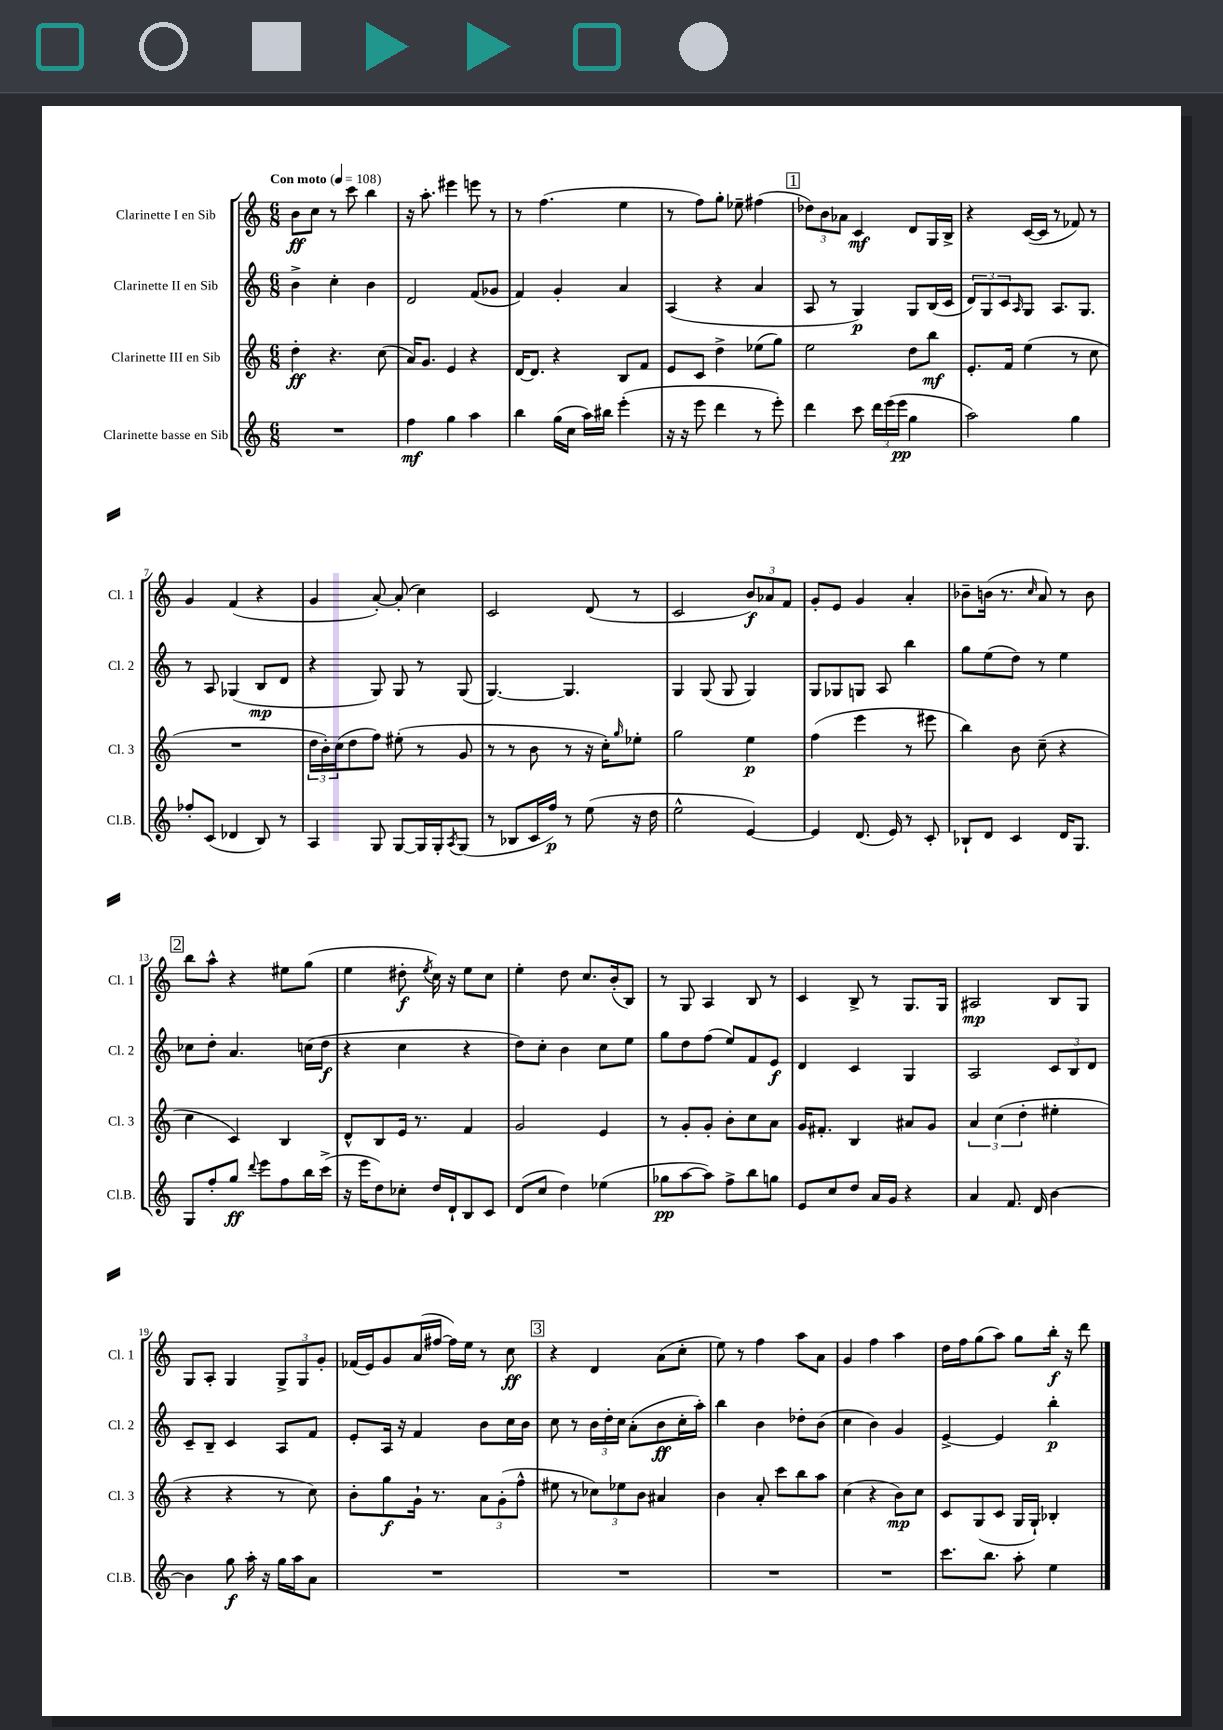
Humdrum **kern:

**kern	**dynam	**kern	**dynam	**kern	**dynam	**kern	**dynam
*part4	*part4	*part3	*part3	*part2	*part2	*part1	*part1
*staff4	*staff4	*staff3	*staff3	*staff2	*staff2	*staff1	*staff1
*I"Clarinette basse en Sib	*	*I"Clarinette III en Sib	*	*I"Clarinette II en Sib	*	*I"Clarinette I en Sib	*
*I'Cl.B.	*	*I'Cl. 3	*	*I'Cl. 2	*	*I'Cl. 1	*
*clefG2	*	*clefG2	*	*clefG2	*	*clefG2	*
*k[]	*	*k[]	*	*k[]	*	*k[]	*
*M6/8	*	*M6/8	*	*M6/8	*	*M6/8	*
*MM108	*	*MM108	*	*MM108	*	*MM108	*
=1	=1	=1	=1	=1	=1	=1	=1
!	!	!	!	!	!	!LO:TX:a:B:t=Con moto	!
2.r	.	4dd'\	ff	4b^\	.	8b\L	ff
.	.	.	.	.	.	8cc\J	.
.	.	4.r	.	4cc'\	.	8r	.
.	.	.	.	.	.	8ccc\	.
.	.	.	.	4b\	.	4bb\	.
.	.	(8cc\	.	.	.	.	.
=2	=2	=2	=2	=2	=2	=2	=2
4ff\	mf	16a/KL)	.	2d/	.	16r	.
.	.	8.g/J	.	.	.	8.aa'\	.
4gg\	.	4e/	.	.	.	4eee#X\	.
4aa\	.	4r	.	(8f/L	.	8eeen\	.
.	.	.	.	8g-X/J	.	8r	.
=3	=3	=3	=3	=3	=3	=3	=3
4bb\	.	[16d/KL	.	4f/)	.	8r	.
.	.	8.d/J]	.	.	.	.	.
.	.	.	.	.	.	(4.ff\	.
(16gg\LL	.	4r	.	4g'/	.	.	.
16cc\JJ	.	.	.	.	.	.	.
16aa\LL)	.	.	.	.	.	.	.
16bb#X\JJ	.	.	.	.	.	.	.
(4eee'\	.	8B/L	.	4a/	.	4ee\	.
.	.	8f/J	.	.	.	.	.
=4	=4	=4	=4	=4	=4	=4	=4
16r	.	8e/L	.	(4A/	.	8r	.
16r	.	.	.	.	.	.	.
8eee\	.	8c/J	.	.	.	8ff\L)	.
4ddd\	.	4dd^\	.	4r	.	8gg'\J	.
.	.	.	.	.	.	8ee-X~\	.
8r	.	(8ee-X\L	.	4a/	.	(4ff#X\	.
8eee'\)	.	8gg\J)	.	.	.	.	.
!!LO:REH:place=s1:t=1
=5	=5	=5	=5	=5	=5	=5	=5
4ddd\	.	2ee\	.	8A/	.	12dd-X\L)	.
.	.	.	.	.	.	12b\	.
.	.	.	.	8r	.	.	.
.	.	.	.	.	.	12a-X\J	.
8ccc\	.	.	.	4G/)	p	4c/	mf
24ddd\LL	.	.	.	.	.	.	.
(24eee\	.	.	.	.	.	.	.
24eee\JJ	pp	.	.	.	.	.	.
4gg\	.	8dd\L	.	8G/L	.	8d/L	.
.	.	8bb\J	mf	(16B/L	.	16G/L	.
.	.	.	.	16c/JJ	.	16B^/JJ	.
=6	=6	=6	=6	=6	=6	=6	=6
2aa\)	.	8.e'/L	.	12d/L)	.	4r	.
.	.	.	.	12G/	.	.	.
.	.	.	.	12c/	.	.	.
.	.	16f/Jk	.	.	.	.	.
.	.	.	.	16qqA/	.	.	.
.	.	(4ee\	.	8G/J	.	([16c/LL	.
.	.	.	.	.	.	16c/JJ]	.
.	.	.	.	8.A/L	.	8r	.
4gg\	.	8r	.	.	.	8f-X/)	.
.	.	.	.	8.G/J	.	.	.
.	.	8cc\	.	.	.	8r	.
!!LO:LB:g=z
=7	=7	=7	=7	=7	=7	=7	=7
8ff-X'/L	.	2.r	.	8r	.	4g/	.
(8c/J	.	.	.	8A/	.	.	.
4d-X/	.	.	.	(4G-X/	.	(4f/	.
8B/)	.	.	.	8B/L	mp	4r	.
8r	.	.	.	8d/J	.	.	.
=8	=8	=8	=8	=8	=8	=8	=8
4A/	.	24dd\LL	.	4r	.	4g/	.
.	.	24b'\)	.	.	.	.	.
.	.	(24cc\J	.	.	.	.	.
.	.	8dd\	.	.	.	.	.
8G/	.	8ff\J)	.	8G/)	.	[8a'/)	.
[8G/L	.	(8ee#X'\	.	8G/	.	(8a'/]	.
16G/L]	.	8r	.	8r	.	4cc\)	.
16G'/J	.	.	.	.	.	.	.
8qA/	.	.	.	.	.	.	.
(8G/J	.	8g/	.	(8G/	.	.	.
=9	=9	=9	=9	=9	=9	=9	=9
8r	.	8r	.	[4.G/)	.	2c/	.
8B-X/L	.	8r	.	.	.	.	.
16c/L	.	8b\	.	.	.	.	.
16ff/JJ)	p	.	.	.	.	.	.
8r	.	8r	.	4.G/]	.	.	.
(8ee\	.	16r	.	.	.	(8d/	.
.	.	16cc'\KL)	.	.	.	.	.
.	.	16qqgg/	.	.	.	.	.
16r	.	8ee-X'\J	.	.	.	8r	.
16dd\	.	.	.	.	.	.	.
=10	=10	=10	=10	=10	=10	=10	=10
2ee^^\	.	2gg\	.	4G/	.	2c/	.
.	.	.	.	(8G/	.	.	.
.	.	.	.	8G/	.	.	.
[4e/)	.	4ee\	p	4G/)	.	12b/L)	f
.	.	.	.	.	.	12a-X/	.
.	.	.	.	.	.	12f/J	.
=11	=11	=11	=11	=11	=11	=11	=11
4e/]	.	(4ff\	.	8G/L	.	8g'/L	.
.	.	.	.	8G-X/	.	8e/J	.
(8.d/	.	4eee\	.	8Gn/J	.	4g/	.
.	.	.	.	8A/	.	.	.
16e/)	.	.	.	.	.	.	.
8r	.	8r	.	4bb\	.	4a'/	.
8c'/	.	8eee#X\	.	.	.	.	.
=12	=12	=12	=12	=12	=12	=12	=12
8B-X`/L	.	4bb\)	.	8gg\L	.	8b-X~\L	.
8d/J	.	.	.	(8ee\	.	(16bn\Jk	.
.	.	.	.	.	.	8.r	.
4c/	.	8b\	.	8dd\J)	.	.	.
.	.	.	.	.	.	16qqcc/	.
.	.	(8cc~\	.	8r	.	8a/)	.
16d/KL	.	4r	.	4ee\	.	8r	.
8.G/J	.	.	.	.	.	.	.
.	.	.	.	.	.	8b\	.
!!LO:LB:g=z
!!LO:REH:place=s1:t=2
=13	=13	=13	=13	=13	=13	=13	=13
8G/L	.	4cc\	.	8cc-X\L	.	8bb\L	.
8ff'/	.	.	.	8dd'\J	.	8aa^^\J	.
8gg/J	ff	4c/)	.	4.a/	.	4r	.
8qqddd/	.	.	.	.	.	.	.
8eee\L	.	.	.	.	.	.	.
8ff\	.	4B/	.	.	.	8ee#X\L	.
16bb\L	.	.	.	(16ccn\LL	.	(8gg\J	.
(16ccc^\JJ	.	.	.	16dd\JJ	f	.	.
=14	=14	=14	=14	=14	=14	=14	=14
16r	.	8d^^/L	.	4r	.	4ee\	.
16eee\KL	.	.	.	.	.	.	.
8dd\)	.	8B/	.	.	.	.	.
8cc-X'\J	.	16e/Jk	.	4cc\	.	8dd#X'\	f
.	.	8.r	.	.	.	.	.
.	.	.	.	.	.	8qee/	.
16dd/LL	.	.	.	.	.	16cc\)	.
16d`/J	.	.	.	.	.	16r	.
8B/	.	4f/	.	4r	.	8ee\L	.
8c/J	.	.	.	.	.	8cc\J	.
=15	=15	=15	=15	=15	=15	=15	=15
(8d/L	.	2g/	.	8dd\L)	.	4ee'\	.
8cc/J	.	.	.	8cc'\J	.	.	.
4dd\)	.	.	.	4b\	.	8dd\	.
.	.	.	.	.	.	8.cc/L	.
(4ee-X\	.	4e/	.	8cc\L	.	.	.
.	.	.	.	.	.	(16b'/k	.
.	.	.	.	8ee\J	.	8B/J)	.
=16	=16	=16	=16	=16	=16	=16	=16
8gg-X\L	pp	8r	.	8gg\L	.	8r	.
[8aa\	.	8g'/L	.	8dd\	.	8G/	.
8aa\J])	.	8g'/J	.	(8ff\J	.	4A/	.
8ff^\L	.	8b'\L	.	8ee/L)	.	.	.
8bb\	.	8cc\	.	8f/	.	8B/	.
8ggn\J	.	8a\J	.	8e/J	f	8r	.
=17	=17	=17	=17	=17	=17	=17	=17
8e/L	.	16g/KL	.	4d/	.	4c/	.
.	.	8.f#X'/J	.	.	.	.	.
8cc/	.	.	.	.	.	.	.
8dd/J	.	4B/	.	4c/	.	8B^/	.
16a/LL	.	.	.	.	.	8r	.
16g/JJ	.	.	.	.	.	.	.
4r	.	8a#X/L	.	4G/	.	8.G/L	.
.	.	8g/J	.	.	.	.	.
.	.	.	.	.	.	16G/Jk	.
=18	=18	=18	=18	=18	=18	=18	=18
4a/	.	6a/	.	2A/	.	2A#X/	mp
.	.	(6cc\	.	.	.	.	.
8.f/	.	.	.	.	.	.	.
.	.	6dd'\	.	.	.	.	.
16d/	.	.	.	.	.	.	.
[4b\	.	4ee#X'\	.	12c/L	.	8B/L	.
.	.	.	.	12B/	.	.	.
.	.	.	.	.	.	8G/J	.
.	.	.	.	12d/J	.	.	.
!!LO:LB:g=z
=19	=19	=19	=19	=19	=19	=19	=19
4b\]	.	4r	.	8c~/L	.	8G/L	.
.	.	.	.	8B~/J	.	8A'/J	.
8gg\	f	4r	.	4c/	.	4G/	.
16aa'\	.	.	.	.	.	.	.
16r	.	.	.	.	.	.	.
16gg\LL	.	8r	.	8A/L	.	12G^/L	.
16aa\J	.	.	.	.	.	.	.
.	.	.	.	.	.	12G/	.
8a\J	.	8cc\)	.	8f/J	.	.	.
.	.	.	.	.	.	12g'/J	.
=20	=20	=20	=20	=20	=20	=20	=20
2.r	.	8b'\L	.	8e'/L	.	(16f-X/LL	.
.	.	.	.	.	.	16e/J)	.
.	.	8gg\	f	16A/Jk	.	8g/	.
.	.	.	.	16r	.	.	.
.	.	16g`\Jk	.	4f/	.	(16a/L	.
.	.	8.r	.	.	.	[16ff#X/JJ	.
.	.	.	.	.	.	16ff#\LL])	.
.	.	.	.	.	.	16ee\JJ	.
.	.	12a\L	.	8b\L	.	8r	.
.	.	(12g'\	.	.	.	.	.
.	.	.	.	16cc\L	.	8cc\	ff
.	.	12ff^^\J	.	.	.	.	.
.	.	.	.	16b\JJ	.	.	.
!!LO:REH:place=s1:t=3
=21	=21	=21	=21	=21	=21	=21	=21
2.r	.	8ee#X\	.	8cc\	.	4r	.
.	.	8r	.	8r	.	.	.
.	.	12cc-X\L)	.	24b\LL	.	4d/	.
.	.	.	.	24dd'\	.	.	.
.	.	12ee-X\	.	24cc\JJ	.	.	.
.	.	.	.	(8a'\L	.	.	.
.	.	12b\J	.	.	.	.	.
.	.	4a#X/	.	8b\	ff	(8a\L	.
.	.	.	.	16cc'\L	.	8cc'\J	.
.	.	.	.	16aa'\JJ)	.	.	.
=22	=22	=22	=22	=22	=22	=22	=22
2.r	.	4b\	.	4bb\	.	8ee\)	.
.	.	.	.	.	.	8r	.
.	.	8a'/	.	4b\	.	4ff\	.
.	.	8ccc\L	.	.	.	.	.
.	.	8bb\	.	8dd-X'\L	.	8aa\L	.
.	.	8aa\J	.	(8b\J	.	8a\J	.
=23	=23	=23	=23	=23	=23	=23	=23
2.r	.	(4cc\	.	4cc\	.	4g/	.
.	.	4r	.	4b\)	.	4ff\	.
.	.	8b\L)	mp	4g/	.	4aa\	.
.	.	8cc\J	.	.	.	.	.
=24	=24	=24	=24	=24	=24	=24	=24
8.ccc\L	.	8c/L	.	[4e^/	.	16dd\LL	.
.	.	.	.	.	.	16ff\J	.
.	.	(8G/	.	.	.	(8gg\	.
8.bb\J	.	.	.	.	.	.	.
.	.	8c/J	.	4e/]	.	8aa\J)	.
8aa'\	.	16G/LL	.	.	.	8gg\L	.
.	.	16G`/JJ)	.	.	.	.	.
4ee\	.	4B-X'/	.	4bb'\	p	16bb'\Jk	f
.	.	.	.	.	.	16r	.
.	.	.	.	.	.	8ddd\	.
==	==	==	==	==	==	==	==
*-	*-	*-	*-	*-	*-	*-	*-
